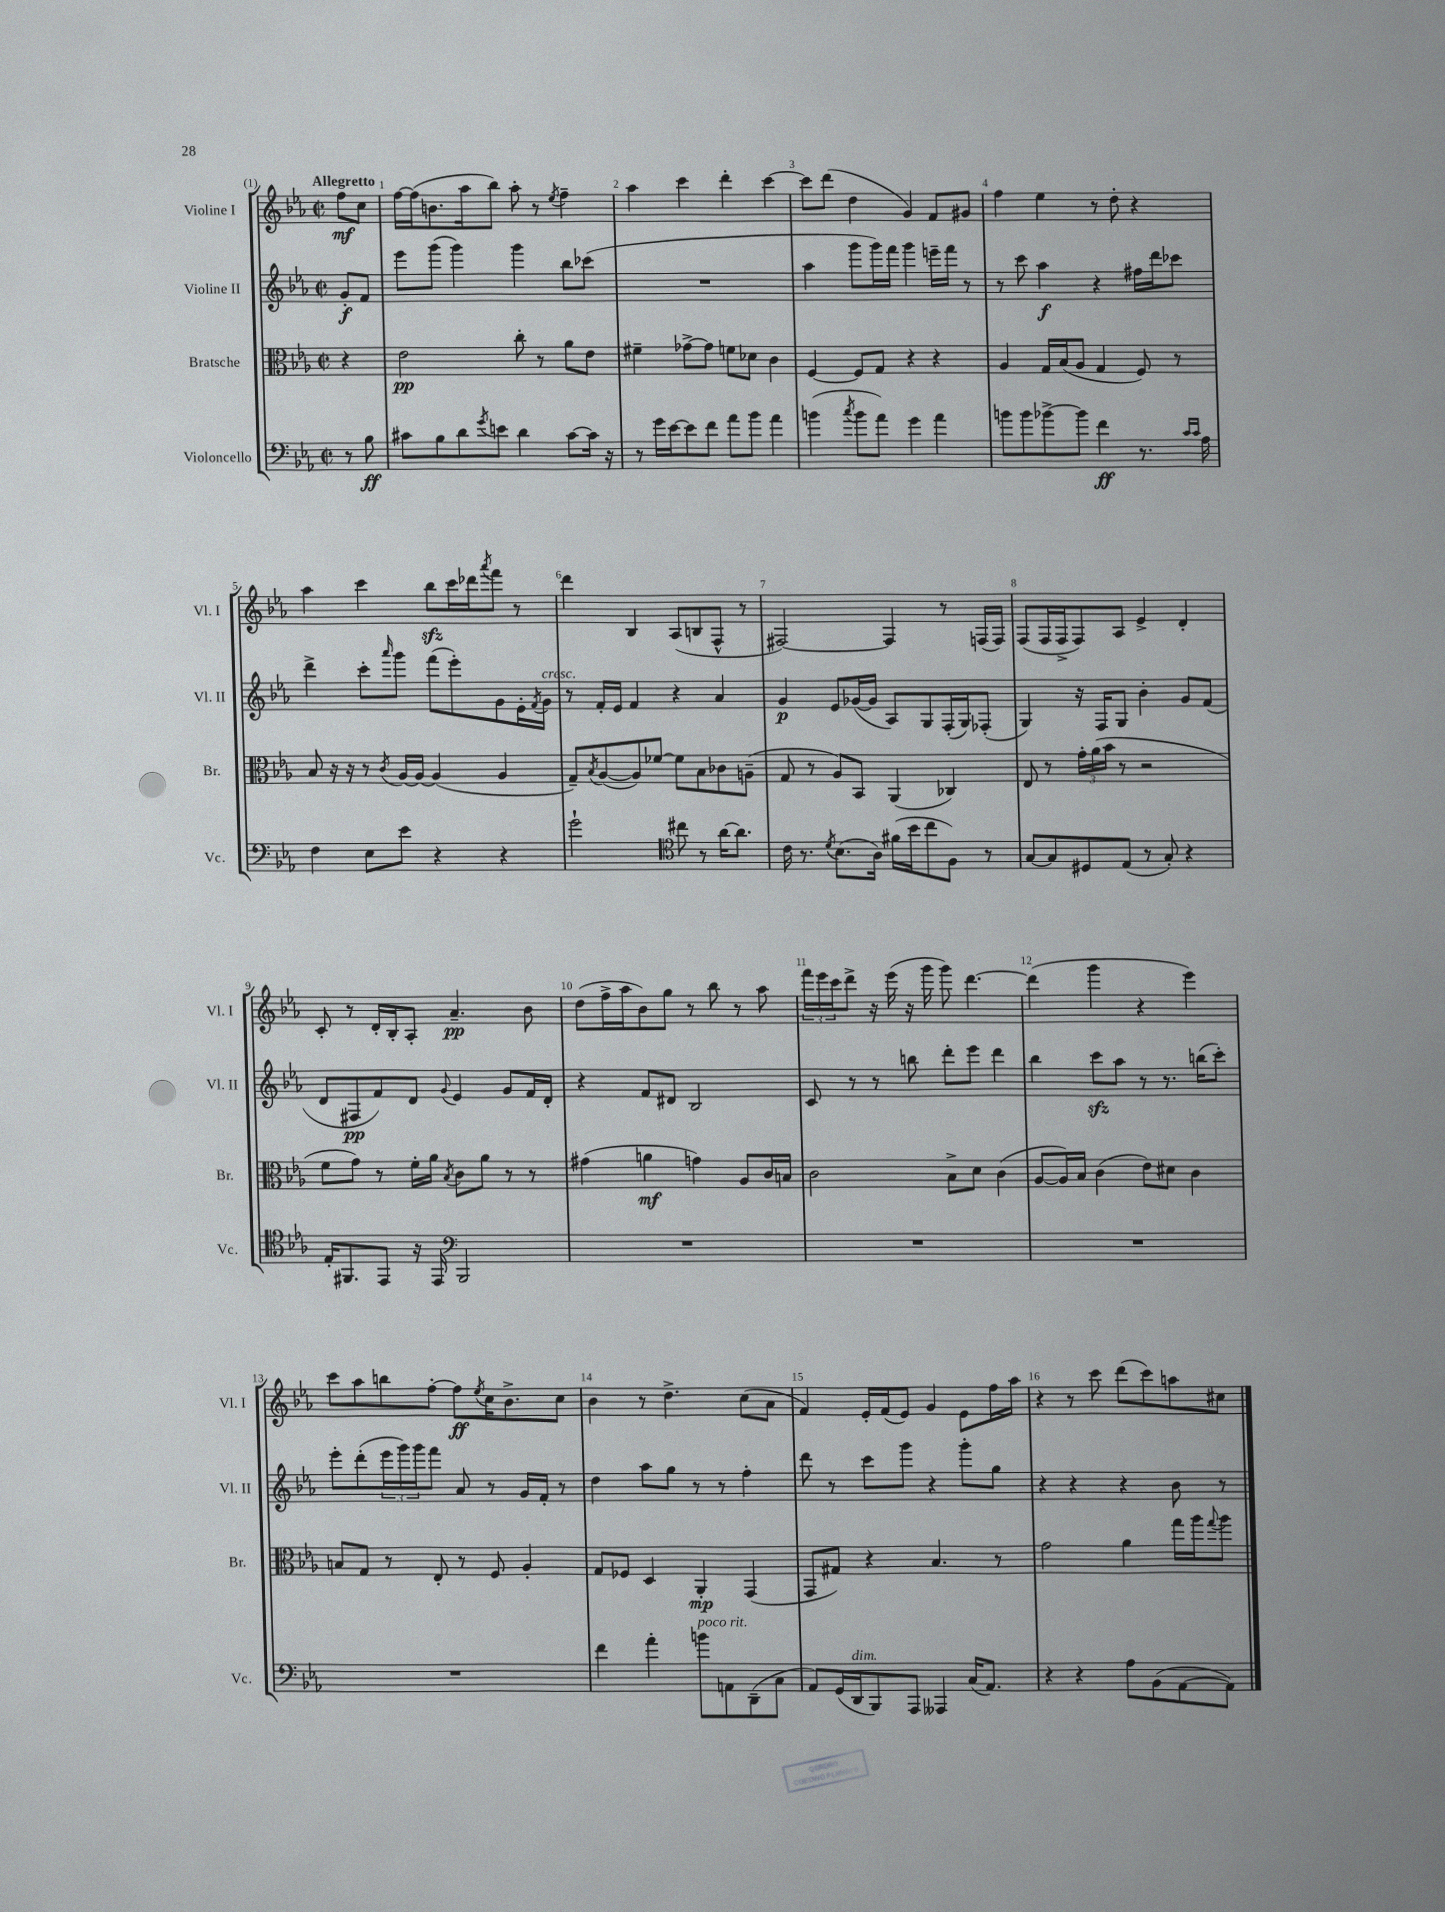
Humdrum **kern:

**kern	**kern	**kern	**kern
*staff4	*staff3	*staff2	*staff1
*clefF4	*clefC3	*clefG2	*clefG2
*k[b-e-a-]	*k[b-e-a-]	*k[b-e-a-]	*k[b-e-a-]
*M2/2	*M2/2	*M2/2	*M2/2
*met(c|)	*met(c|)	*met(c|)	*met(c|)
8r	4r	8g'	8ff
8B-	.	8f	8cc
=	=	=	=
8c#	2e-	8eee-	[16ff
.	.	.	(16ff]
8B-	.	(8ggg	8.b
8d	.	4ggg)	.
.	.	.	16aa-
8qg	.	.	.
8e	.	.	8bb-)
4d	8cc'	4ggg	8aa-'
.	8r	.	8r
.	.	.	8qee-
[8c#	8a-	8bb-	4ff~
16c#]	8e-	(8ccc-	.
16r	.	.	.
=	=	=	=
8r	4f#~	1r	4aa-
16g	.	.	.
[16e-	.	.	.
8e-]	[8g-^	.	4ccc
8f	8g-]	.	.
8a-	8f	.	4ddd'
8b-	8d-	.	.
4a-	4c	.	[4ccc
=	=	=	=
(4b	[4F	4aa-	8ccc]
.	.	.	(8ddd
8qcc	.	.	.
8b	8F]	8ggg	4dd
8a-)	8G	16ggg)	.
.	.	16fff	.
4g	4r	4ggg	4g)
4a-	4r	16eee~	8f
.	.	16fff	.
.	.	8r	8g#
=	=	=	=
8b	4A-	8r	4ff
8b	.	8ccc	.
[8b-^	16G	4aa-	4ee-
.	(16B-	.	.
8b-]	8A-	.	.
4f	4G	4r	8r
.	.	.	8dd'
8.r	8F)	16ff#	4r
.	.	16ddd	.
.	8r	8ccc-	.
16qqc	.	.	.
16qqc	.	.	.
16A-	.	.	.
=	=	=	=
4F	8B-	4ddd^	4aa-
.	16r	.	.
.	16r	.	.
8E-	8r	8ccc'	4ccc
.	8qc	16qqaaa-	.
8e-	[16A-	8ggg	.
.	16A-_	.	.
4r	(4A-]	(8fff	8bb-
.	.	8eee-')	16ccc
.	.	.	16ddd-
.	.	.	8qaaa-
4r	4A-	8g	8fff
.	.	16e-'	8r
.	.	8qf	.
.	.	16g	.
=	=	=	=
2g`	8G~)	8r	4ddd
.	8qB-	.	.
.	([8A-	16f'	.
.	.	16e-	.
.	8A-])	4f	4B-
.	[8f-	.	.
*clefC4	*	*	*
8cc#	8f-]	4r	(8A-
8r	8B-	.	8B
[16a-	8c-	4a-	8F^^
8.a-]	.	.	.
.	(8A~	.	8r
=	=	=	=
16c	8G	4g	[2F#)
8.r	.	.	.
.	8r	.	.
8qd	.	.	.
(8.B-	8A-)	8e-	.
.	8BB-	([16g-	.
16A-)	.	16g-]	.
(16f#	(4AA-	8A-)	4F#]
16b-	.	.	.
8cc	.	8G	.
8F)	4C-)	(16F'	8r
.	.	16G)	.
8r	.	(8F-'	(16F
.	.	.	16F)
=	=	=	=
[8G	8E-	4G)	(8F
8G]	8r	.	16F
.	.	.	16F^
8D#	24g'	16r	8F)
.	(24a-	.	.
.	.	16F	.
.	24b-	.	.
(8E-	8r	8G	8A-
8r	2r	4b-'	4e-^
8G')	.	.	.
4r	.	8g	4d'
.	.	(8f	.
=	=	=	=
16E-'	8f	8d	8c'
8.FF#	.	.	.
.	8g)	8F#	8r
8EE-	8r	8f)	16d'
.	.	.	16B-'
16r	16f'	8d	8A-'
16EE-	16a-	.	.
*clefF4	*	*	*
.	8qB-	8qqg	.
2BBB-	8c	4e-	4.a-~
.	8a-	.	.
.	8r	8g	.
.	8r	16f	8b-
.	.	16d'	.
=	=	=	=
1r	(4g#	4r	(8dd
.	.	.	16ff^
.	.	.	16aa-
.	4a	8f	8b-)
.	.	8d#	8gg
.	4g)	2B-	8r
.	.	.	8bb-
.	8A-	.	8r
.	16c	.	8aa-
.	16B	.	.
=	=	=	=
1r	2c	8c	24fff
.	.	.	24eee-
.	.	.	24ccc
.	.	8r	8ddd^
.	.	8r	16r
.	.	.	(16eee-
.	.	8bb	16r
.	.	.	16ggg
.	8B-^	8ddd'	8ggg)
.	8d	8eee-	[4.ddd
.	(4c	4ddd	.
=	=	=	=
1r	[8A-	4bb-	(4ddd]
.	16A-])	.	.
.	16B-	.	.
.	(4c	8ccc	4ggg
.	.	8aa-	.
.	8e-)	8r	4r
.	8d#	8.r	.
.	4c	.	4eee-)
.	.	(16bb	.
.	.	8ccc')	.
=	=	=	=
1r	8B	8eee-'	8ccc
.	8G	(8ddd'	8aa-
.	8r	24eee-	8bb
.	.	24ggg)	.
.	.	24ggg	.
.	8E-'	8fff	[8ff'
.	8r	8a-	8ff]
.	.	.	8qee-
.	8F	8r	16cc
.	.	.	8.b-^
.	4A-'	16g	.
.	.	16f'	.
.	.	8r	8cc
=	=	=	=
4f	8G	4dd	4b-
.	8F-	.	.
4a-'	4D	8aa-	8r
.	.	8gg	4.dd^
8b	4AA-'	8r	.
8AA	.	8r	.
(8DD~	(4GG	4ff'	(8cc
8C	.	.	8a-
=	=	=	=
8AA-)	8GG	8ddd	4f)
(16GG	8G#)	8r	.
16DD	.	.	.
8BBB-)	4r	8ccc	16e-'
.	.	.	(16f
8AAA-	.	8ggg	8e-)
4AAA--	4.B-	4r	4g
(16C	.	8ggg'	8e-
8.AA-)	.	.	.
.	8r	8gg	16ff
.	.	.	16aa-
=	=	=	=
4r	2g	4r	4r
4r	.	4r	8r
.	.	.	8ccc
8A-	4a-	4r	(8ddd
(8BB-	.	.	8ccc)
[8AA-	16gg	8b-	8aa
.	16aa-	.	.
.	8qqgg	.	.
8AA-])	8aa-	8r	8cc#
==	==	==	==
*-	*-	*-	*-
